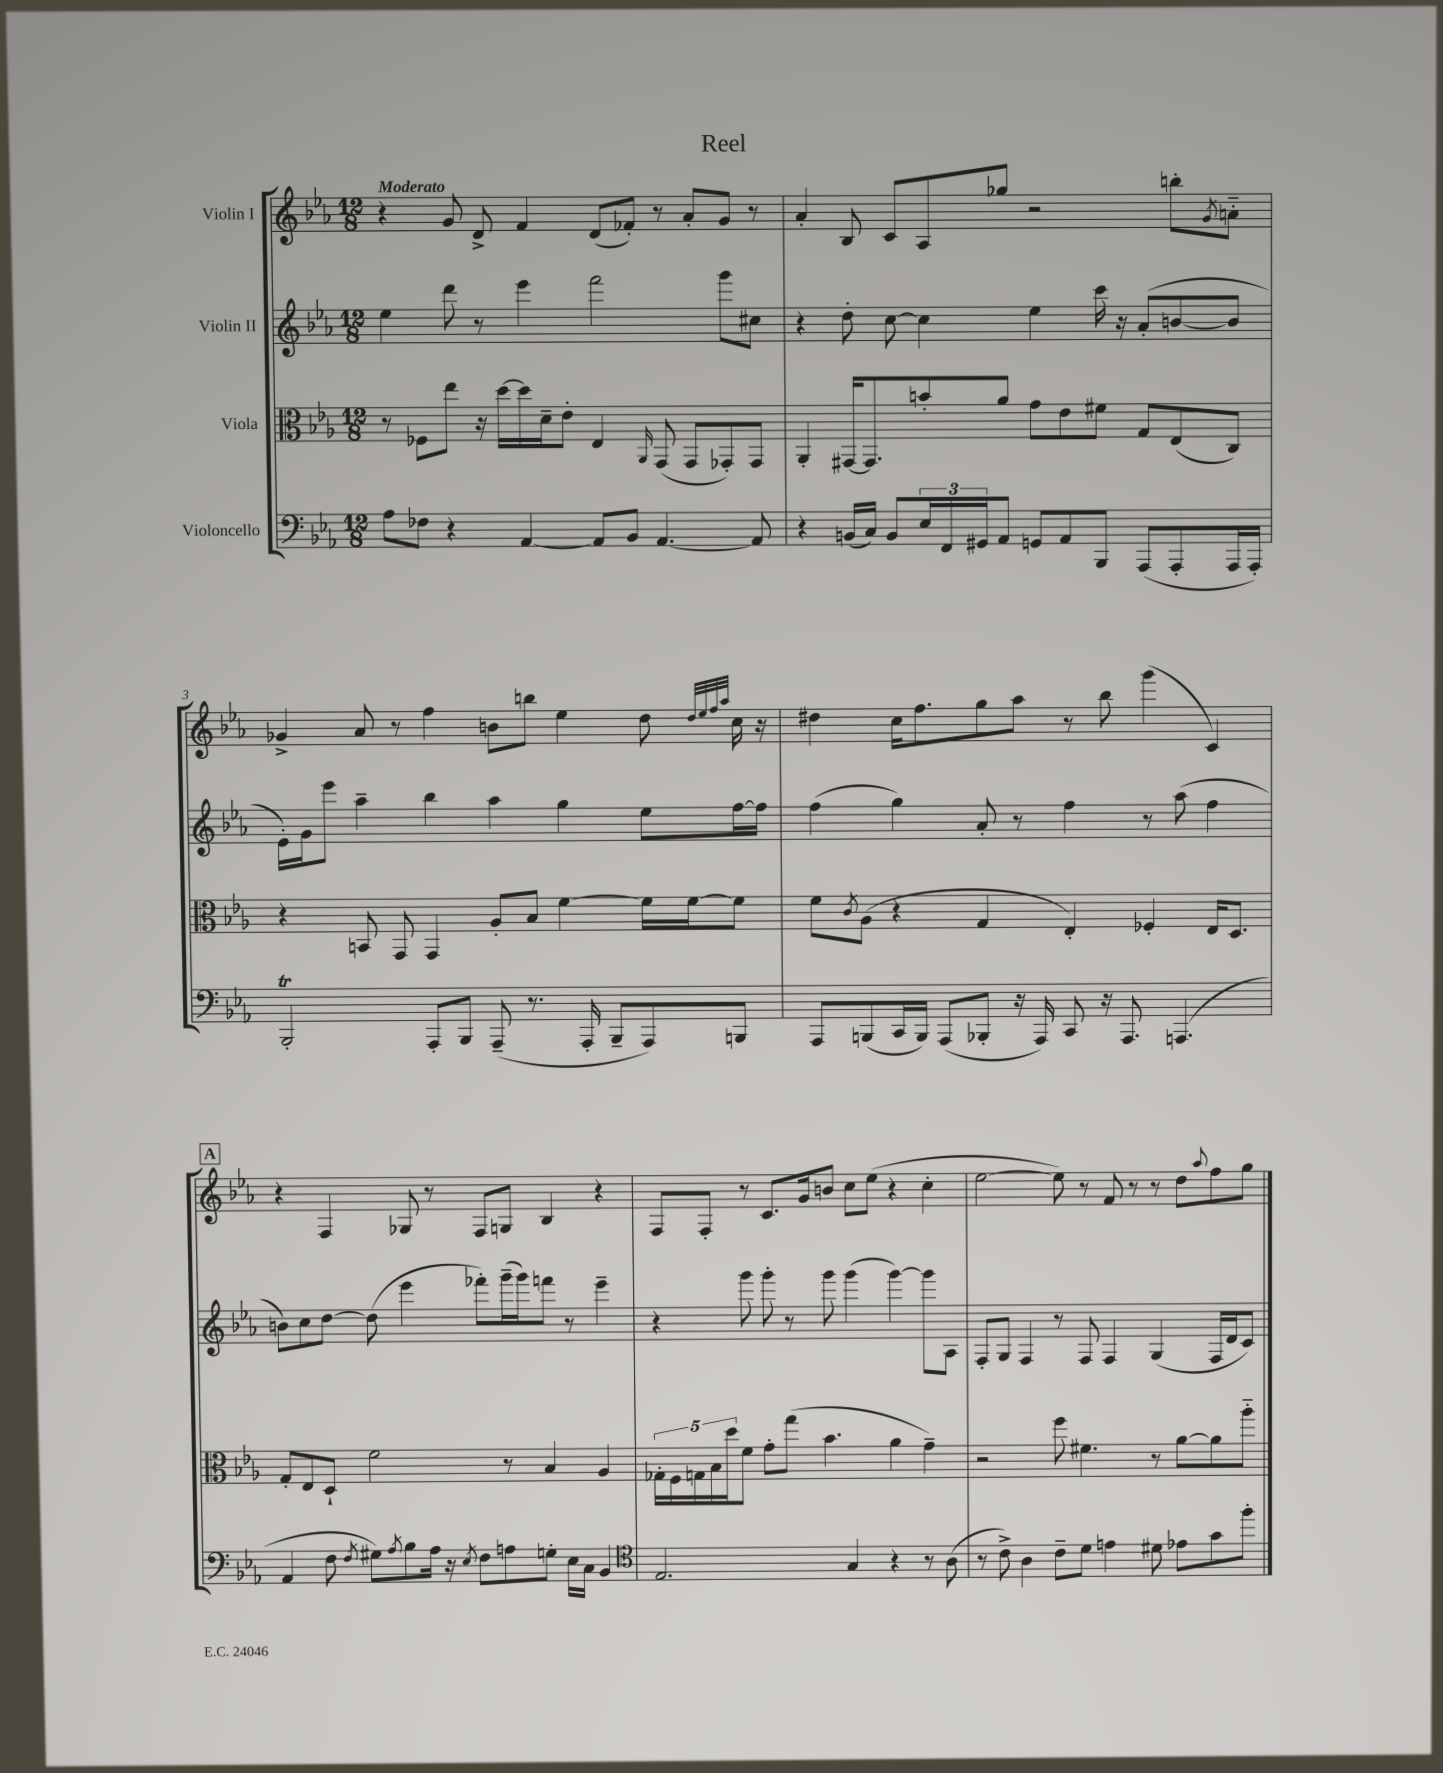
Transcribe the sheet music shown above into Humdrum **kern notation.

**kern	**kern	**kern	**kern
*part4	*part3	*part2	*part1
*staff4	*staff3	*staff2	*staff1
*I"Violoncello	*I"Viola	*I"Violin II	*I"Violin I
*clefF4	*clefC3	*clefG2	*clefG2
*k[b-e-a-]	*k[b-e-a-]	*k[b-e-a-]	*k[b-e-a-]
*M12/8	*M12/8	*M12/8	*M12/8
=1	=1	=1	=1
!	!	!	!LO:TX:a:B:t=Moderato
8A-\L	8r	4ee-\	4r
8F-X\J	8F-X\L	.	.
4r	8ee-\J	8ddd\	8g/
.	16r	8r	8d^/
.	[16dd\LL	.	.
[4AA-/	16dd\]	4eee-\	4f/
.	16d~\J	.	.
.	8e-'\J	.	.
8AA-/L]	4E-/	2fff\	(8d/L
8BB-/J	.	.	8f-X'/J)
.	16qqAA-/	.	.
[4.AA-/	(8GG/	.	8r
.	8GG/L	.	8a-'/L
.	8GG-X'/)	8ggg\L	8g/J
8AA-/]	8GG-/J	8cc#X\J	8r
=2	=2	=2	=2
4r	4AA-'/	4r	4a-'/
(16BBn/LL	[16GG#X/KL	8dd'\	8B-/
16C/JJ)	8.GG#/]	.	.
8BB/L	.	[8cc\	8c/L
24E-/L	8bn'/	4cc\]	8A-/
24FF/	.	.	.
24GG#X/J	.	.	.
8AA-/J	8a-/J	.	8gg-X/J
8GGn/L	8g\L	4ee-\	2r
8AA-/	8e-\	.	.
8BBB-/J	8f#X\J	16ccc\	.
.	.	16r	.
(8AAA-/L	8G/L	(8a-'/L	.
8AAA-'/	(8E-/	[8bn/	8bbn'\L
.	.	.	8qg/
16AAA-/L	8C/J)	8b/J]	8an\J
16AAA-'/JJ)	.	.	.
!!LO:LB:g=z
=3	=3	=3	=3
2BBB-T'/	4r	16e-'\LL)	4g-X^/
.	.	16g\J	.
.	.	8eee-\J	.
.	8BBn/	4aa-~\	8a-/
.	8GG/	.	8r
8AAA-'/L	4GG/	4bb-\	4ff\
8BBB-/J	.	.	.
(8AAA-~/	8A-'/L	4aa-\	8bn\L
8.r	8B-/J	.	8bbn\J
.	[4f\	4gg\	4ee-\
16AAA-'/	.	.	.
8BBB-~/L	.	.	.
8AAA-/)	16f\LL]	8ee-\L	8dd\
.	[16f\J	.	.
.	.	.	32qqdd/LLL
.	.	.	32qqee-/
.	.	.	32qqff/
.	.	.	32qqaa-/JJJ
8BBBn/J	8f\J]	[16ff\L	16cc\
.	.	16ff\JJ]	16r
=4	=4	=4	=4
8AAA-/L	8f\L	(4ff\	4dd#X\
.	8qc/	.	.
(8BBBn/	(8A-\J	.	.
16CC/L	4r	4gg\)	16cc\KL
16BBB/JJ)	.	.	8.ff\
(8AAA-/L	.	.	.
8BBB-X'/J	4G/	8a-'/	8gg\
16r	.	8r	8aa-\J
16AAA-/)	.	.	.
8CC/	4E-'/)	4ff\	8r
16r	.	.	8bb-\
8.AAA-/	.	.	.
.	4F-X'/	8r	(4ggg\
(4.AAAn/	.	(8aa-\	.
.	16E-/KL	4ff\	4c/)
.	8.D/J	.	.
!!LO:LB:g=z
!!LO:REH:place=s1:t=A
=5	=5	=5	=5
4AA-/	8G'/L	8bn\L)	4r
.	8E-/	8cc\	.
8F\	8D`/J	[8dd\J	4F/
8qF/	.	.	.
8G#X\L)	2f\	(8dd\]	.
8qA-/	.	.	.
8B-\	.	4eee-\	8G-X/
16A-\Jk	.	.	8r
16r	.	.	.
8qE-/	.	.	.
8F\L	.	8fff-X'\L)	8F/L
8An\	8r	(16ggg~\L	8Gn/J
.	.	16ggg\J)	.
8Gn'\J	4B-/	8fffn\J	4B-/
16E-\LL	.	8r	.
16C\JJ	.	.	.
4BB-/	4A-/	4eee-~\	4r
=6	=6	=6	=6
*clefC4	*	*	*
2.E-/	20G-X'\LL	4r	8F/L
.	20F\	.	.
.	20Gn\	.	.
.	.	.	8F'/J
.	20B-\	.	.
.	20dd\J	.	.
.	8f\J	8ggg\	8r
.	8g'\L	8ggg'\	8.c/L
.	(8gg\J	8r	.
.	.	.	16g/k
.	4.b-\	8ggg\	8bn/J
4G/	.	(4ggg\	8cc\L
.	.	.	(8ee-\J
4r	4a-\	[4ggg\)	4r
8r	4g~\)	8ggg\L]	4cc'\
(8A-\	.	8A-\J	.
=7	=7	=7	=7
8r	2r	8F'/L	[2ee-\
8c^\)	.	8G/J	.
4A-\	.	4F/	.
8c~\L	8ff\	8r	8ee-\])
8d\J	4.f#X\	8F/	8r
4en\	.	4F/	8f/
.	.	.	8r
8d#X\	8r	(4G/	8r
8e-X\L	[8a-\L	.	8dd\L
.	.	.	8qqaa-/
8g\	8a-\]	16F/LL	8ff\
.	.	16d/J	.
8ff'\J	8aa-\J	8c/J)	8gg\J
==	==	==	==
*-	*-	*-	*-
